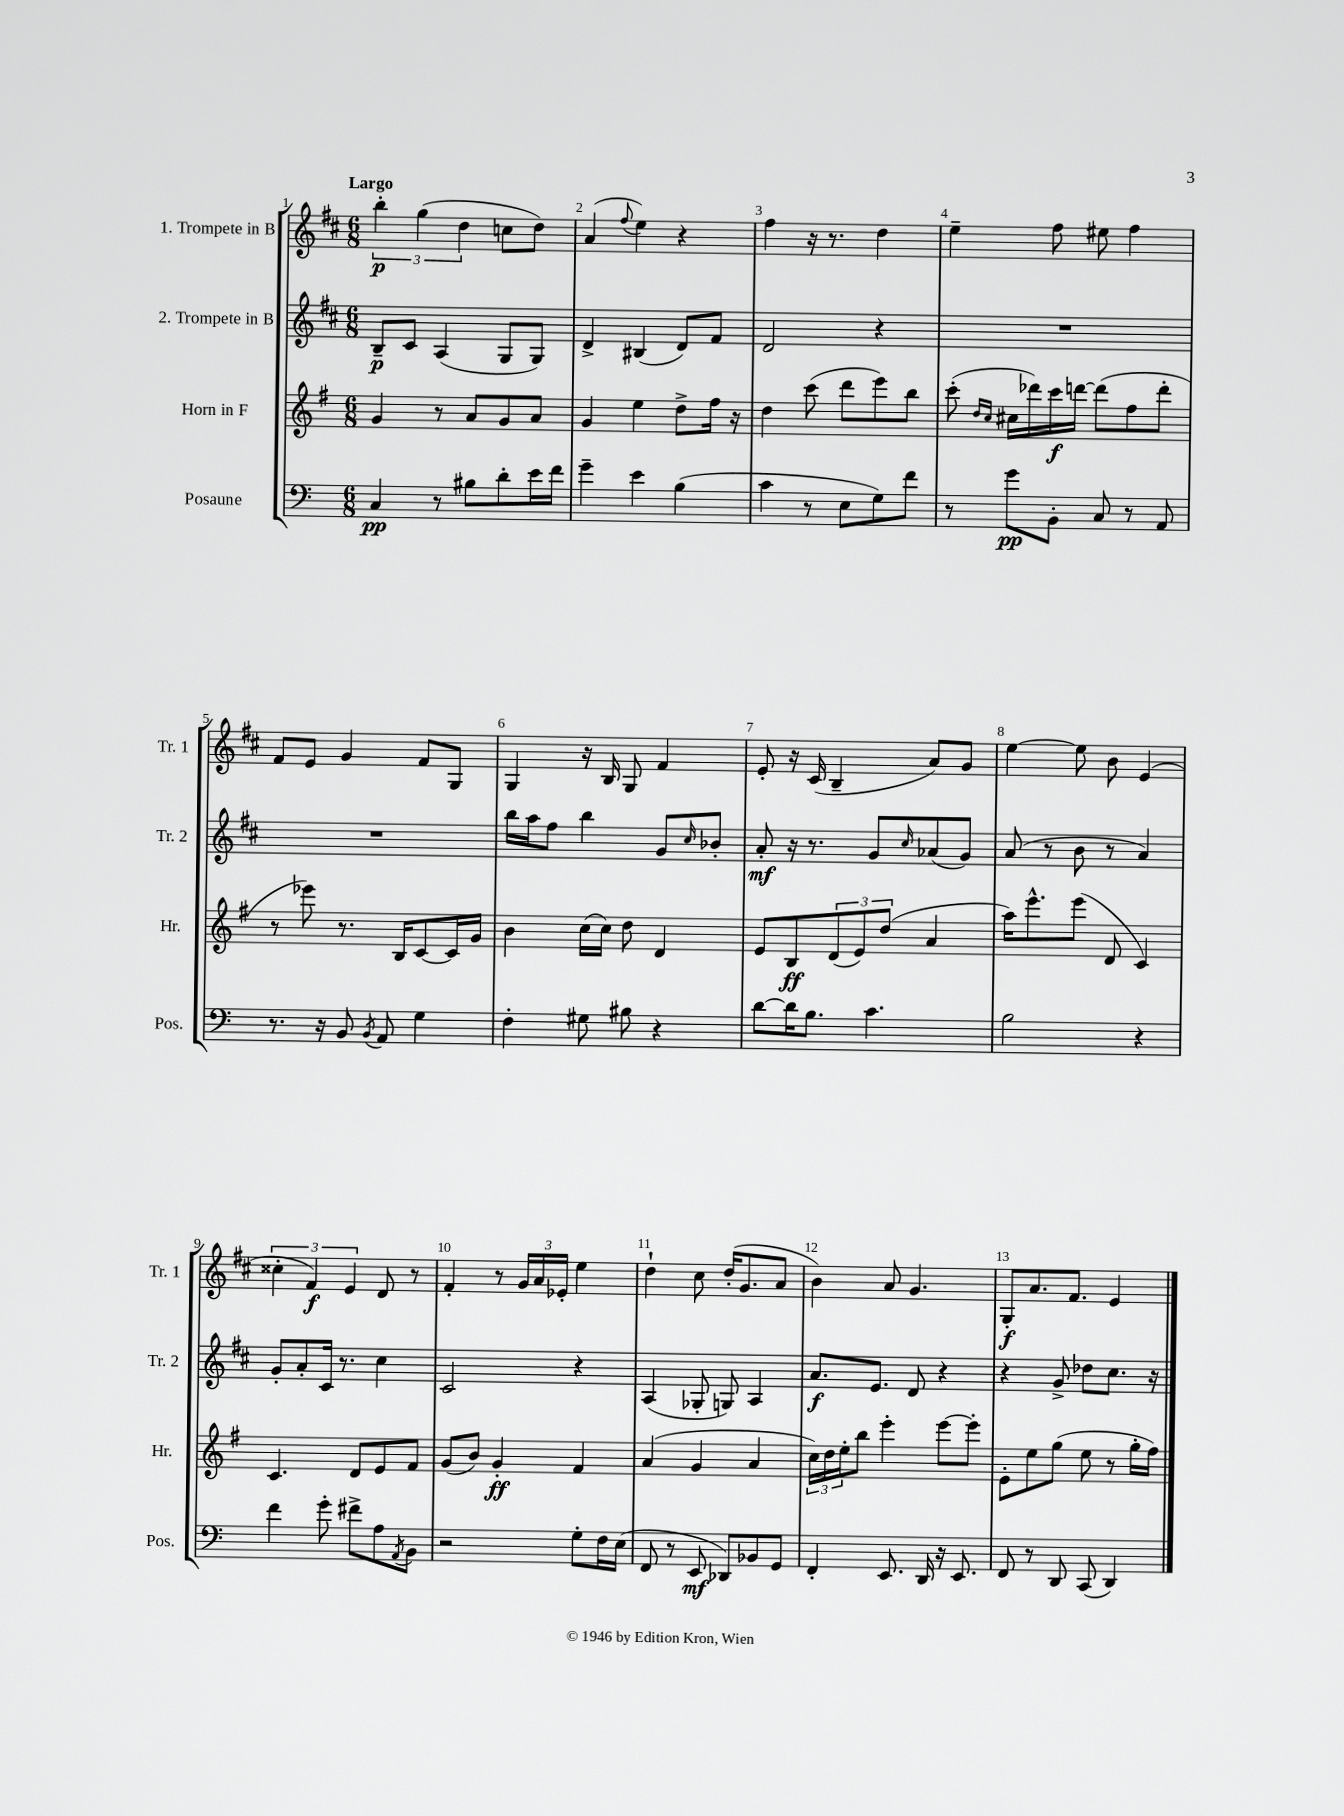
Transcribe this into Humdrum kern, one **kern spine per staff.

**kern	**kern	**kern	**kern
*staff4	*staff3	*staff2	*staff1
*clefF4	*clefG2	*clefG2	*clefG2
*k[]	*k[f#]	*k[f#c#]	*k[f#c#]
*M6/8	*M6/8	*M6/8	*M6/8
4C	4g	8B~	6bb'
.	.	8c#	.
.	.	.	(6gg
8r	8r	(4A	.
.	.	.	6dd
8B#	8a	.	.
8d'	8g	8G	8cc
16e	8a	8G)	8dd)
16f	.	.	.
=	=	=	=
4g~	4g	4d^	(4a
.	.	.	8qqff#
4e	4ee	(4B#	4ee)
(4B	8dd^	8d)	4r
.	16ff#	8f#	.
.	16r	.	.
=	=	=	=
4c	4dd	2d	4ff#
8r	(8ccc	.	16r
.	.	.	8.r
8E	8ddd	.	.
8G)	8eee)	4r	4dd
8f	8bb	.	.
=	=	=	=
8r	(8ccc'	2.r	4ee~
.	16qqdd	.	.
.	16qqcc	.	.
8g	16cc#	.	.
.	16ddd-)	.	.
8BB'	16ccc	.	8ff#
.	[16ddd	.	.
8C	(8ddd]	.	8ee#
8r	8ff#	.	4ff#
8AA	8ddd'	.	.
=	=	=	=
8.r	8r	2.r	8f#
.	8eee-)	.	8e
16r	.	.	.
8BB	8.r	.	4g
8qBB	.	.	.
8AA	.	.	.
.	16B	.	.
4G	[8c	.	8f#
.	16c]	.	8G
.	16g	.	.
=	=	=	=
4F'	4b	16bb	4G
.	.	16aa	.
.	.	8ff#	.
8G#	(16cc	4bb	16r
.	16cc)	.	16B
8B#	8dd	.	8G
4r	4d	8g	4f#
.	.	16qqcc#	.
.	.	8b-'	.
=	=	=	=
[8d	8e	8a'	8e'
16d]	8B	16r	16r
8.B	.	8.r	(16c#
.	(12d	.	4B~
.	12e)	.	.
4.c	.	8g	.
.	(12dd	.	.
.	.	16qqcc#	.
.	4a	(8a-	8a)
.	.	8g)	8g
=	=	=	=
2B	16aa)	(8a	[4ee
.	8.eee^^	.	.
.	.	8r	.
.	(8eee	8b	8ee]
.	8d	8r	8b
4r	4c)	4a)	(4e
=	=	=	=
4f	4.c	8g'	6cc##'
.	.	8a'	.
.	.	.	6f#)
8g'	.	16c#	.
.	.	8.r	.
.	.	.	6e
8f#^	8d	.	.
8A	8e	4cc#	8d
8qAA	.	.	.
8BB	8f#	.	8r
=	=	=	=
2r	(8g	2c#	4f#'
.	8b)	.	.
.	4g'	.	8r
.	.	.	24g
.	.	.	24a
.	.	.	24e-'
8G'	4f#	4r	4ee
16F	.	.	.
(16E	.	.	.
=	=	=	=
8FF	(4a	(4A	4dd`
8r	.	.	.
8EE	4g	8G-'	8cc#
8DD-)	.	8G)	(16dd'
.	.	.	8.g
8BB-	4a	4A	.
8GG	.	.	8a
=	=	=	=
4FF'	24cc)	8.a	4b)
.	24dd	.	.
.	24ee'	.	.
.	8bb	.	.
.	.	8.e	.
8.EE	4eee'	.	8a
.	.	8d	4.g
16DD	.	.	.
16r	[8eee	4r	.
8.EE	.	.	.
.	8eee']	.	.
=	=	=	=
8FF	8e'	4r	8G'
8r	8ee	.	8.a
8DD	(8gg	8g^	.
.	.	.	8.f#
(8CC	8ee	8dd-	.
4DD)	8r	8.cc#	4e
.	16gg'	.	.
.	16ff#)	16r	.
==	==	==	==
*-	*-	*-	*-
